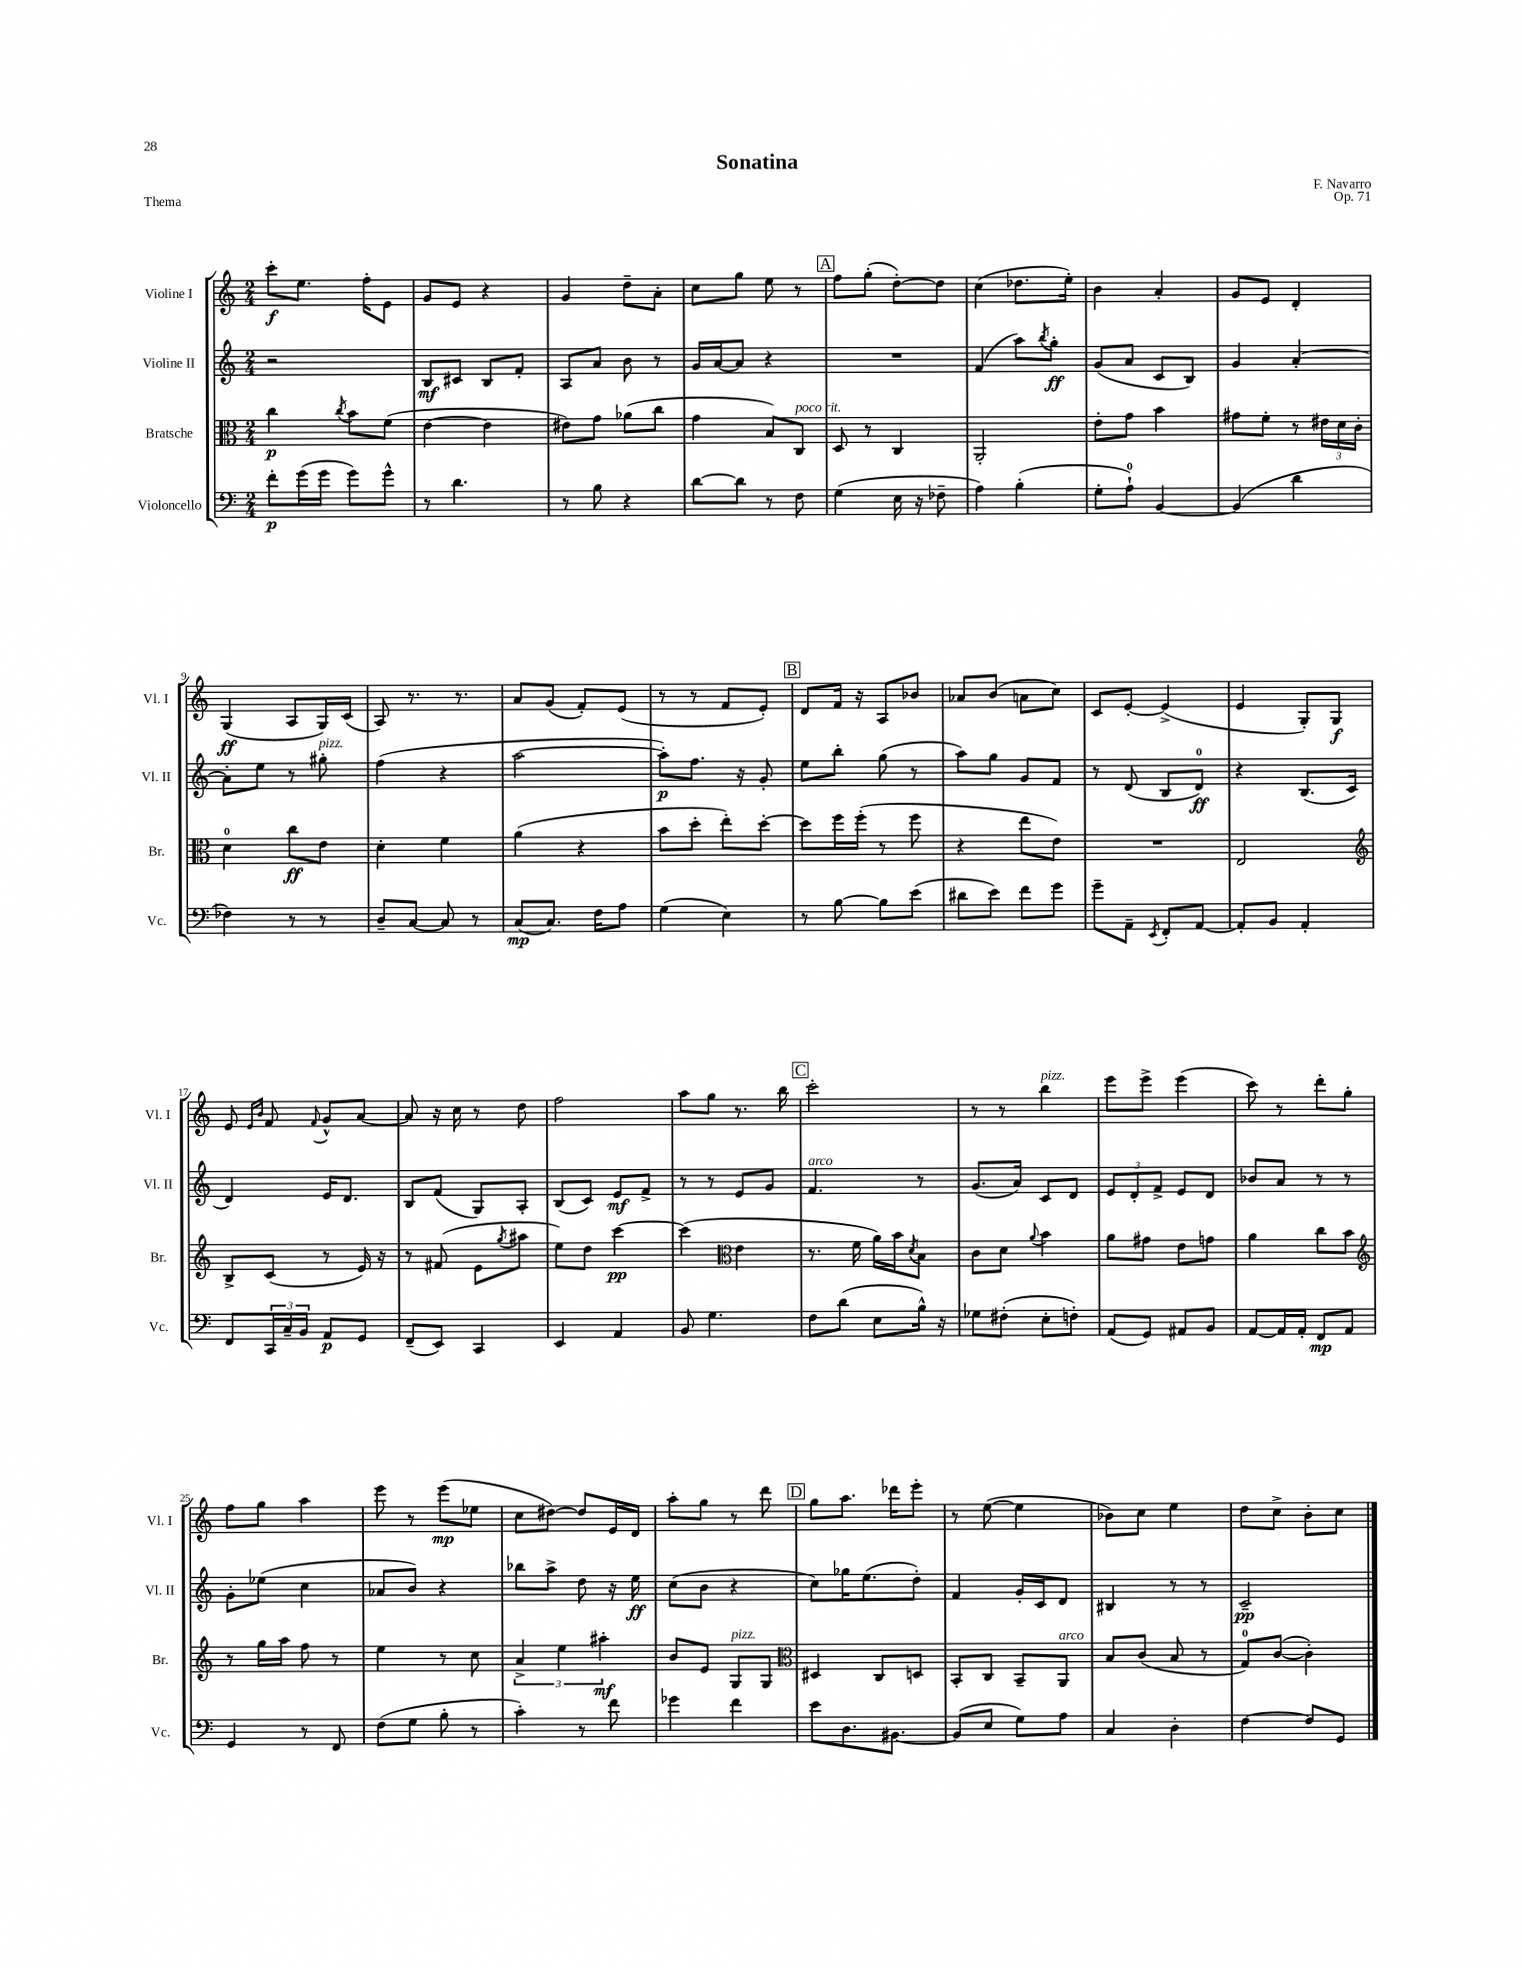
\header { title = "Sonatina" composer = "F. Navarro" opus = "Op. 71" piece = "Thema" }
<<
\new StaffGroup <<
\new Staff = "s0" \with { instrumentName = "Violine I" shortInstrumentName = "Vl. I" } {
    \clef treble \key c \major \numericTimeSignature \time 2/4
    c'''8-.\f e''8. f''16-. e'8 |
    g'8 e'8 r4 |
    g'4 d''8-- a'8-. |
    c''8 g''8 e''8 r8 |
    \mark \markup { \box "A" } f''8 g''8-.( d''8~-.) d''8 |
    c''4( des''8. e''16-.) |
    b'4 a'4-. |
    g'8 e'8 d'4-. |
    g4\ff( a8 g16) c'16( |
    a8) r8. r8. |
    a'8 g'8( f'8-.) e'8( |
    r8 r8 f'8 e'8-.) |
    \mark \markup { \box "B" } d'8 f'16 r16 a8 bes'8 |
    aes'8 b'8( a'8 c''8) |
    c'8 e'8~-. e'4->( |
    e'4 g8-.) g8\f |
    e'8 \grace { e'16 b'16 } f'8 \appoggiatura { f'8 } g'8-^ a'8~ |
    a'8 r16 c''16 r8 d''8 |
    f''2 |
    a''8 g''8 r8. b''16 |
    \mark \markup { \box "C" } c'''2-. |
    r8 r8 b''4^\markup { \italic "pizz." } |
    e'''8 e'''8-> e'''4( |
    c'''8) r8 d'''8-. g''8-. |
    f''8 g''8 a''4 |
    e'''8 r8 e'''8\mp( ees''8 |
    c''8 dis''8~) dis''8 e'16 d'16 |
    a''8-. g''8 r8 d'''8 |
    \mark \markup { \box "D" } g''8 a''8. des'''16 e'''8-. |
    r8 e''8~( e''4 |
    bes'8) c''8 e''4 |
    d''8 c''8-> b'8-. c''8 \bar "|." |
}
\new Staff = "s1" \with { instrumentName = "Violine II" shortInstrumentName = "Vl. II" } {
    \clef treble \key c \major \numericTimeSignature \time 2/4
    r2 |
    b8\mf cis'8 b8 f'8-. |
    a8 a'8 b'8 r8 |
    g'16 a'16~ a'8 r4 |
    \mark \markup { \box "A" } R2 |
    f'4( a''8) \acciaccatura { b''8 } g''8-.\ff |
    g'8( a'8 c'8 b8) |
    g'4 a'4~-. |
    a'8-. e''8 r8 gis''8-.^\markup { \italic "pizz." } |
    f''4( r4 |
    a''2~ |
    a''8-.\p) f''8. r16 g'8-. |
    \mark \markup { \box "B" } e''8 b''8-. g''8( r8 |
    a''8) g''8 g'8 f'8 |
    r8 d'8( b8 d'8-0\ff) |
    r4 b8.( c'16 |
    d'4) e'16 d'8. |
    b8 f'8( g8) a8-. |
    b8( c'8) e'8\mf f'8-> |
    r8 r8 e'8 g'8 |
    \mark \markup { \box "C" } f'4.^\markup { \italic "arco" } r8 |
    g'8.( a'16) c'8 d'8 |
    \tuplet 3/2 { e'8 d'8-. f'8-> } e'8 d'8 |
    bes'8 a'8 r8 r8 |
    g'8-. ees''8( c''4 |
    aes'8 b'8) r4 |
    bes''8 a''8-> d''8 r16 e''16\ff |
    c''8( b'8 r4 |
    \mark \markup { \box "D" } c''8) ges''16 e''8.( d''8-.) |
    f'4 g'16-. c'16 d'8 |
    bis4 r8 r8 |
    c'2--\pp \bar "|." |
}
\new Staff = "s2" \with { instrumentName = "Bratsche" shortInstrumentName = "Br." } {
    \clef alto \key c \major \numericTimeSignature \time 2/4
    c''4\p \acciaccatura { c''8 } b'8 f'8( |
    e'4~ e'4 |
    eis'8) g'8 aes'8( c''8 |
    g'4 b8) c8^\markup { \italic "poco rit." } |
    \mark \markup { \box "A" } d8 r8 c4 |
    a,2-. |
    e'8-. g'8 b'4 |
    gis'8 f'8-. r8 \tuplet 3/2 { eis'16 d'16 c'16-. } |
    d'4-0 c''8\ff e'8 |
    d'4-. f'4 |
    a'4( r4 |
    b'8 d''8-. e''8-.) d''8~-. |
    \mark \markup { \box "B" } d''8 f''16 f''16-.( r8 f''8 |
    r4 e''8 e'8) |
    R2 |
    e2 |
    \clef treble b8-> c'8( r8 e'16) r16 |
    r8 fis'8( e'8 \acciaccatura { g''8 } ais''8 |
    e''8) d''8 c'''4~\pp |
    c'''4( \clef alto e'4 |
    \mark \markup { \box "C" } r8. f'16 a'16) b'16 \acciaccatura { d'8 } b8 |
    c'8 d'8 \appoggiatura { a'8 } b'4 |
    a'8 gis'8 e'8 g'8 |
    a'4 c''8 b'8 |
    \clef treble r8 g''16 a''16 f''8 r8 |
    e''4 r8 c''8 |
    \tuplet 3/2 { a'4-> e''4 ais''4-.\mf } |
    b'8 e'8 g8^\markup { \italic "pizz." } g8 |
    \mark \markup { \box "D" } \clef alto dis4 c8 d8 |
    b,8-. c8 b,8-- a,8^\markup { \italic "arco" } |
    b8 c'8( b8 r8 |
    g8-0) c'8~( c'4-.) \bar "|." |
}
\new Staff = "s3" \with { instrumentName = "Violoncello" shortInstrumentName = "Vc." } {
    \clef bass \key c \major \numericTimeSignature \time 2/4
    f'8-.\p g'16( g'16 g'8) g'8-^ |
    r8 d'4. |
    r8 b8 r4 |
    d'8~ d'8 r8 f8 |
    \mark \markup { \box "A" } g4( e16 r16 fes8-- |
    a4) b4-.( |
    g8-. a8-0-!) b,4~ |
    b,4( d'4 |
    fes4) r8 r8 |
    d8-- c8~ c8 r8 |
    c8\mp( c8.) f16 a8 |
    g4( e4) |
    \mark \markup { \box "B" } r8 b8~ b8 e'8( |
    dis'8 e'8) f'8 g'8 |
    g'8-- a,8-- \acciaccatura { e,8 } f,8-. a,8~ |
    a,8-. b,8 a,4-. |
    f,8 \tuplet 3/2 { c,16 c16-- b,16 } a,8\p g,8 |
    f,8--( e,8) c,4 |
    e,4 a,4 |
    b,8 g4. |
    \mark \markup { \box "C" } f8 d'8( e8 b16-^) r16 |
    ges8 fis8-.( e8-. f8-.) |
    a,8( g,8) ais,8 b,8 |
    a,8~ a,16 a,16-. f,8\mp a,8 |
    g,4 r8 f,8 |
    f8( g8 b8-. r8 |
    c'4-.) r8 f'8 |
    ges'4 f'4 |
    \mark \markup { \box "D" } e'8 d8. bis,8.~ |
    bis,8( e8 g8) a8 |
    c4 d4-. |
    f4~ f8 g,8 \bar "|." |
}
>>
>>
